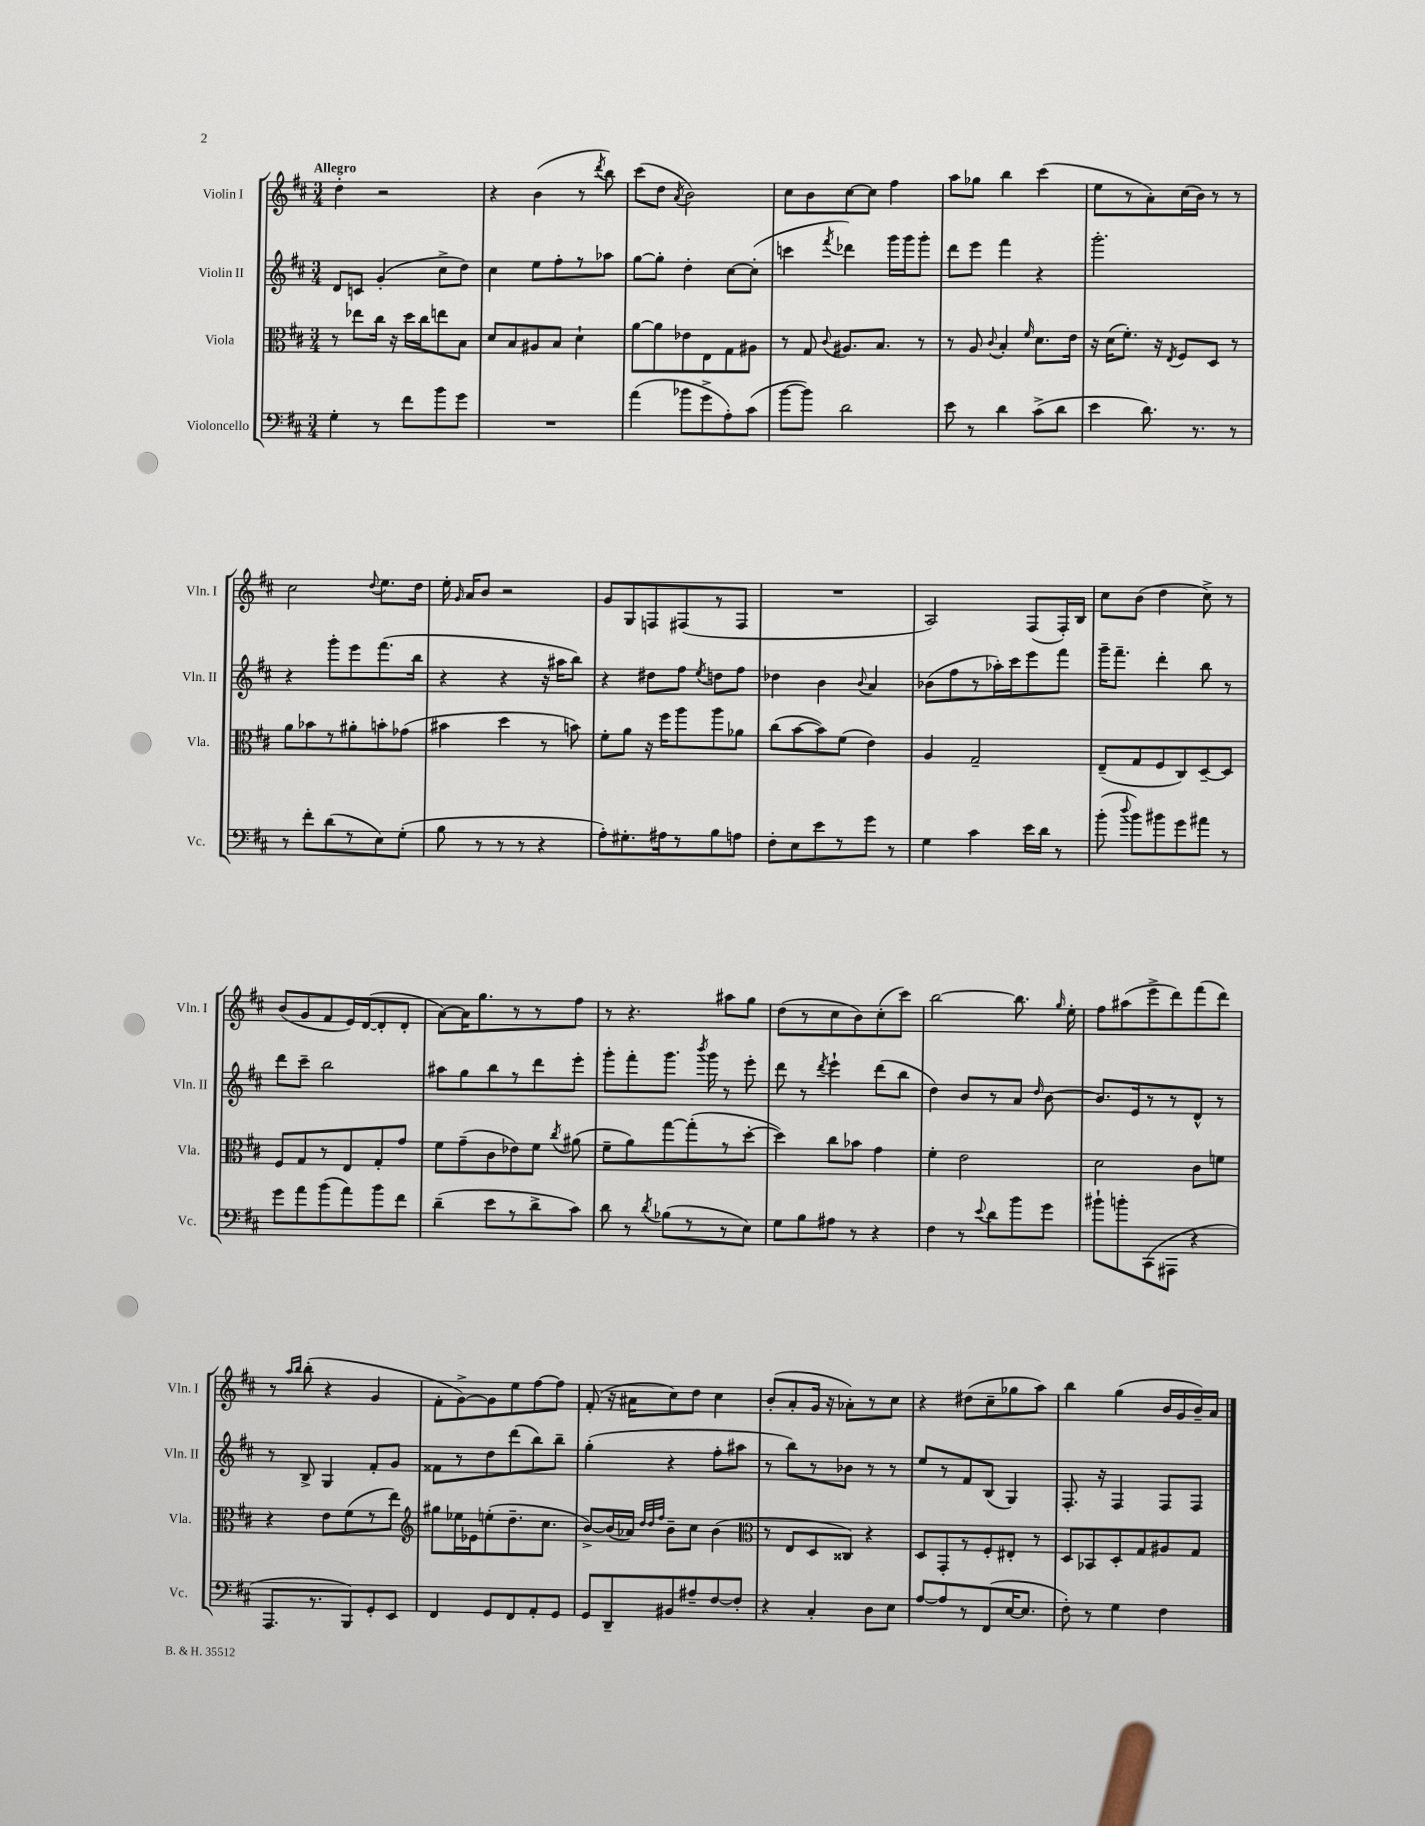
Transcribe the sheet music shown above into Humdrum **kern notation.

**kern	**kern	**kern	**kern
*part4	*part3	*part2	*part1
*staff4	*staff3	*staff2	*staff1
*I"Violoncello	*I"Viola	*I"Violin II	*I"Violin I
*I'Vc.	*I'Vla.	*I'Vln. II	*I'Vln. I
*clefF4	*clefC3	*clefG2	*clefG2
*k[f#c#]	*k[f#c#]	*k[f#c#]	*k[f#c#]
*M3/4	*M3/4	*M3/4	*M3/4
=1	=1	=1	=1
!	!	!	!LO:TX:a:B:t=Allegro
4G'\	8r	8d/L	4dd'\
.	8ee-X\L	8cn/J	.
8r	16cc#\Jk	(4g'/	2r
.	16r	.	.
8f#\L	16dd\LL	.	.
.	16cc#\J	.	.
8b\	8een\	8cc#^\L	.
8g\J	8B\J	8dd\J)	.
=2	=2	=2	=2
2.r	8d/L	4cc#\	4r
.	8B/	.	.
.	8A#X/	8ee\L	(4b\
.	8B/J	8ff#'\	.
.	4d`\	8r	8r
.	.	.	8qddd/
.	.	8aa-X\J	8bb\)
=3	=3	=3	=3
(4a\	[8a\L	[8gg\L	(8ccc#\L
.	8a\]	8gg'\J]	8dd\J
.	.	.	8qa/
8b-X\L	8e-X\	4dd'\	2b\)
8g^\	8E\	.	.
8A'\)	8G\	[8cc#\L	.
(8c#\J	8A#X\J	(8cc#'\J]	.
=4	=4	=4	=4
[8b\L	8r	4cccn\	8cc#\L
8b\J])	8G/	.	8b\
.	8qqc#/	8qfff#/	.
2d\	8.A#X/L	4ddd-X\)	[8cc#\
.	.	.	8cc#\J]
.	8.B/J	.	.
.	.	16ggg\LL	4ff#\
.	.	16ggg\J	.
.	8r	8ggg'\J	.
=5	=5	=5	=5
8e\	8r	8ddd\L	8aa\L
8r	8A/	8eee\J	8gg-X\J
.	8qqc#/	.	.
4d\	4B'/	4fff#\	4bb\
.	16qqf#/	.	.
(8c#^\L	8.d\L	4r	(4ccc#\
8d\J	.	.	.
.	16e\Jk	.	.
=6	=6	=6	=6
4e\	16r	2.ggg'\	8ee\L
.	(16d\KL	.	.
.	8.f#'\J)	.	8r
8.d\)	.	.	8a'\)
.	16r	.	.
.	8qE/	.	.
.	8F#/L	.	(16cc#\L
8.r	.	.	16b\JJ)
.	8D/J	.	8r
8r	8r	.	8r
!!LO:LB:g=z
=7	=7	=7	=7
8r	8a\L	4r	2cc#\
8f#'\L	8b-X\	.	.
(8d\	8r	8ggg'\L	.
8r	8a#X'\	8eee\	.
.	.	.	8qqdd/
8E\)	8bn'\	(8.fff#\	8.ee\L
(8G'\J	(8g-X\J	.	.
.	.	16bb\Jk	16dd\Jk
=8	=8	=8	=8
8B\	4b#X\	4r	16ee'\
.	.	.	16qqg/
.	.	.	16a/KL
8r	.	.	8b/J
8r	4dd\	4r	2r
8r	.	.	.
4r	8r	16r	.
.	.	16aa#X\KL	.
.	8bn\)	8bb\J)	.
=9	=9	=9	=9
8A'\L)	8f#'\L	4r	8g/L
8.G#X'\	8a\J	.	8G/
.	16r	8dd#X\L	8Fn/
16A#X\k	16ff#\KL	.	.
8r	8aa\	8ff#\J	(8F#X/
.	.	8qee/	.
8B\	8aa\	8ddn\L	8r
8An\J	8a-X\J	8ff#\J	8F#/J
=10	=10	=10	=10
8F#'\L	(8cc#\L	4dd-X\	2.r
8E\	[8b\	.	.
8e\	8b\])	4b\	.
8r	(8f#\J	.	.
.	.	8qqb/	.
8g\J	4e\)	4a/	.
8r	.	.	.
=11	=11	=11	=11
4G\	4A/	(8b-X\L	2A/)
.	.	8ff#\	.
4c#\	2G~/	8r	.
.	.	16aa-X'\L)	.
.	.	16ccc#\J	.
16e\LL	.	8eee\	(8F#/L
16d\JJ	.	.	.
8r	.	8fff#\J	16F#'/L)
.	.	.	16B/JJ
=12	=12	=12	=12
(8b'\	(8E~/L	16ggg~\KL	8cc#\L
.	.	8.fff#~\J	.
8qqdd/	.	.	.
8b\L)	8G/	.	(8b\J
8b#X\	8F#/	4ddd'\	4dd\
8g\	8C#/)	.	.
8a#X\J	[8D~/	8bb\	8cc#^\)
8r	8D/J]	8r	8r
!!LO:LB:g=z
=13	=13	=13	=13
8g\L	8F#/L	8ddd\L	(8b/L
8a\	8G/	8ccc#~\J	8g/
(8b\	8r	2bb\	8f#/
8a\)	8E/	.	16e/L)
.	.	.	([16d/J
8b\	8G'/	.	8d'/]
8f#\J	8g/J	.	8d'/J
=14	=14	=14	=14
(4d~\	8f#\L	8aa#X\L	[8a\L)
.	(8g~\	8gg\	16a\K]
.	.	.	8.gg\
8e\L	8c#\	8bb\	.
8r	8e-X\)	8r	8r
8d^\	8f#\J	8ddd\	8r
.	8qcc#/	.	.
8c#\J)	(8a#X\	8eee'\J	8ff#\J
=15	=15	=15	=15
8d\	8f#~\L	8ggg'\L	8r
8r	8a\)	8fff#'\	4.r
8qd/	.	.	.
(8B-X\L	[8gg\	8.ggg\J	.
8r	(8gg'\]	.	.
.	.	8qbbb/	.
.	.	16ggg\	.
8r	8r	8r	8aa#X\L
8E\J)	[8dd'\J	8eee'\	8gg\J
=16	=16	=16	=16
8G\L	4dd\])	8ddd\	(8dd\L
8B\	.	8r	8r
.	.	8qddd/	.
8A#X\J	8cc#\L	4eee`\	8cc#\
8r	8b-X\J	.	8b\)
4r	4g\	(8ddd\L	(8cc#'\
.	.	8bb\J	8ccc#\J)
=17	=17	=17	=17
4F#\	4f#'\	4dd\)	[2bb\
8r	2e\	8b/L	.
8qqe/	.	.	.
8d\L	.	8r	.
8b\	.	8a/J	8.bb\]
.	.	16qqdd/	.
8g\J	.	[8b\	.
.	.	.	16qqgg/
.	.	.	16ee'\
=18	=18	=18	=18
8b#X`\L	2d\	8.b/L]	8ff#\L
8bn'\	.	.	(8aa#X\
.	.	16e/k	.
(8CC#\	.	8r	8eee^\
8AAA#X\J	.	8r	8ddd\)
4r	8c#\L	8d^^/J	(8fff#\
.	8fn\J	8r	8ddd\J)
!!LO:LB:g=z
=19	=19	=19	=19
8.AAA/L	4r	8r	8r
.	.	.	16qqaa/LL
.	.	.	16qqbb/JJ
.	.	8B^/	(8bb'\
8.r	.	.	.
.	8e\L	4G/	4r
8BBB/)	(8f#\	.	.
8GG'/	8r	8f#'/L	4g/
8EE/J	8ee\J)	8g/J	.
=20	=20	=20	=20
*	*clefG2	*	*
4FF#/	8gg#X\L	8f##X\L	8f#'\L
.	16ee-X\L	8r	[8g^\)
.	16e-X\J	.	.
8GG/L	(8een'\	8dd\	8g\]
8FF#/	8.dd~\	(8ddd\	8ee\
8AA'/	.	8bb\)	[8ff#\
.	8.cc#\J	.	.
8GG/J	.	8bb~\J	8ff#\J]
=21	=21	=21	=21
8GG/L	[8b^/L)	(4gg'\	(8f#'/
8DD~/	(16b/L]	.	16r
.	16a-X/JJ)	.	16a#X\KL
.	32qqdd/LLL	.	.
.	32qqdd/	.	.
.	32qqff#/JJJ	.	.
8BB#X/	8b~\L	4r	8cc#\)
8A#X~/	8cc#\J	.	8dd\J
[8F#/	(4b\	8ff#'\L	4cc#\
8F#'/J]	.	8aa#X\J	.
=22	=22	=22	=22
*	*clefC3	*	*
4r	8r	8r	(8b'/L
.	8E/L	8bb\L)	8a'/
4C#'/	8D/	8r	16g/Jk
.	.	.	16r
.	8C##X/J)	8b-X\J	8a-X'\L)
8D\L	4r	8r	8r
8E\J	.	8r	8cc#\J
=23	=23	=23	=23
[8A/L	8D/L	8ee/L	4r
8A/]	8GG'/	8r	.
8r	8r	8f#/	(8dd#X\L
(8FF#/	8F#'/	(8B/J	8cc#~\
[16E/K	8E#X'/J	4G/)	8gg-X\
8.E/J]	.	.	.
.	8r	.	8aa\J)
=24	=24	=24	=24
8F#'\)	8D/L	8.F#'/	4bb\
8r	8BB-X/	.	.
.	.	16r	.
4G\	8D'/	4F#/	(4gg\
.	8G/	.	.
4F#\	8A#X/	8F#/L	16b/LL
.	.	.	16g/
.	8G/J	8F#/J	16b~/)
.	.	.	16a/JJ
==	==	==	==
*-	*-	*-	*-
